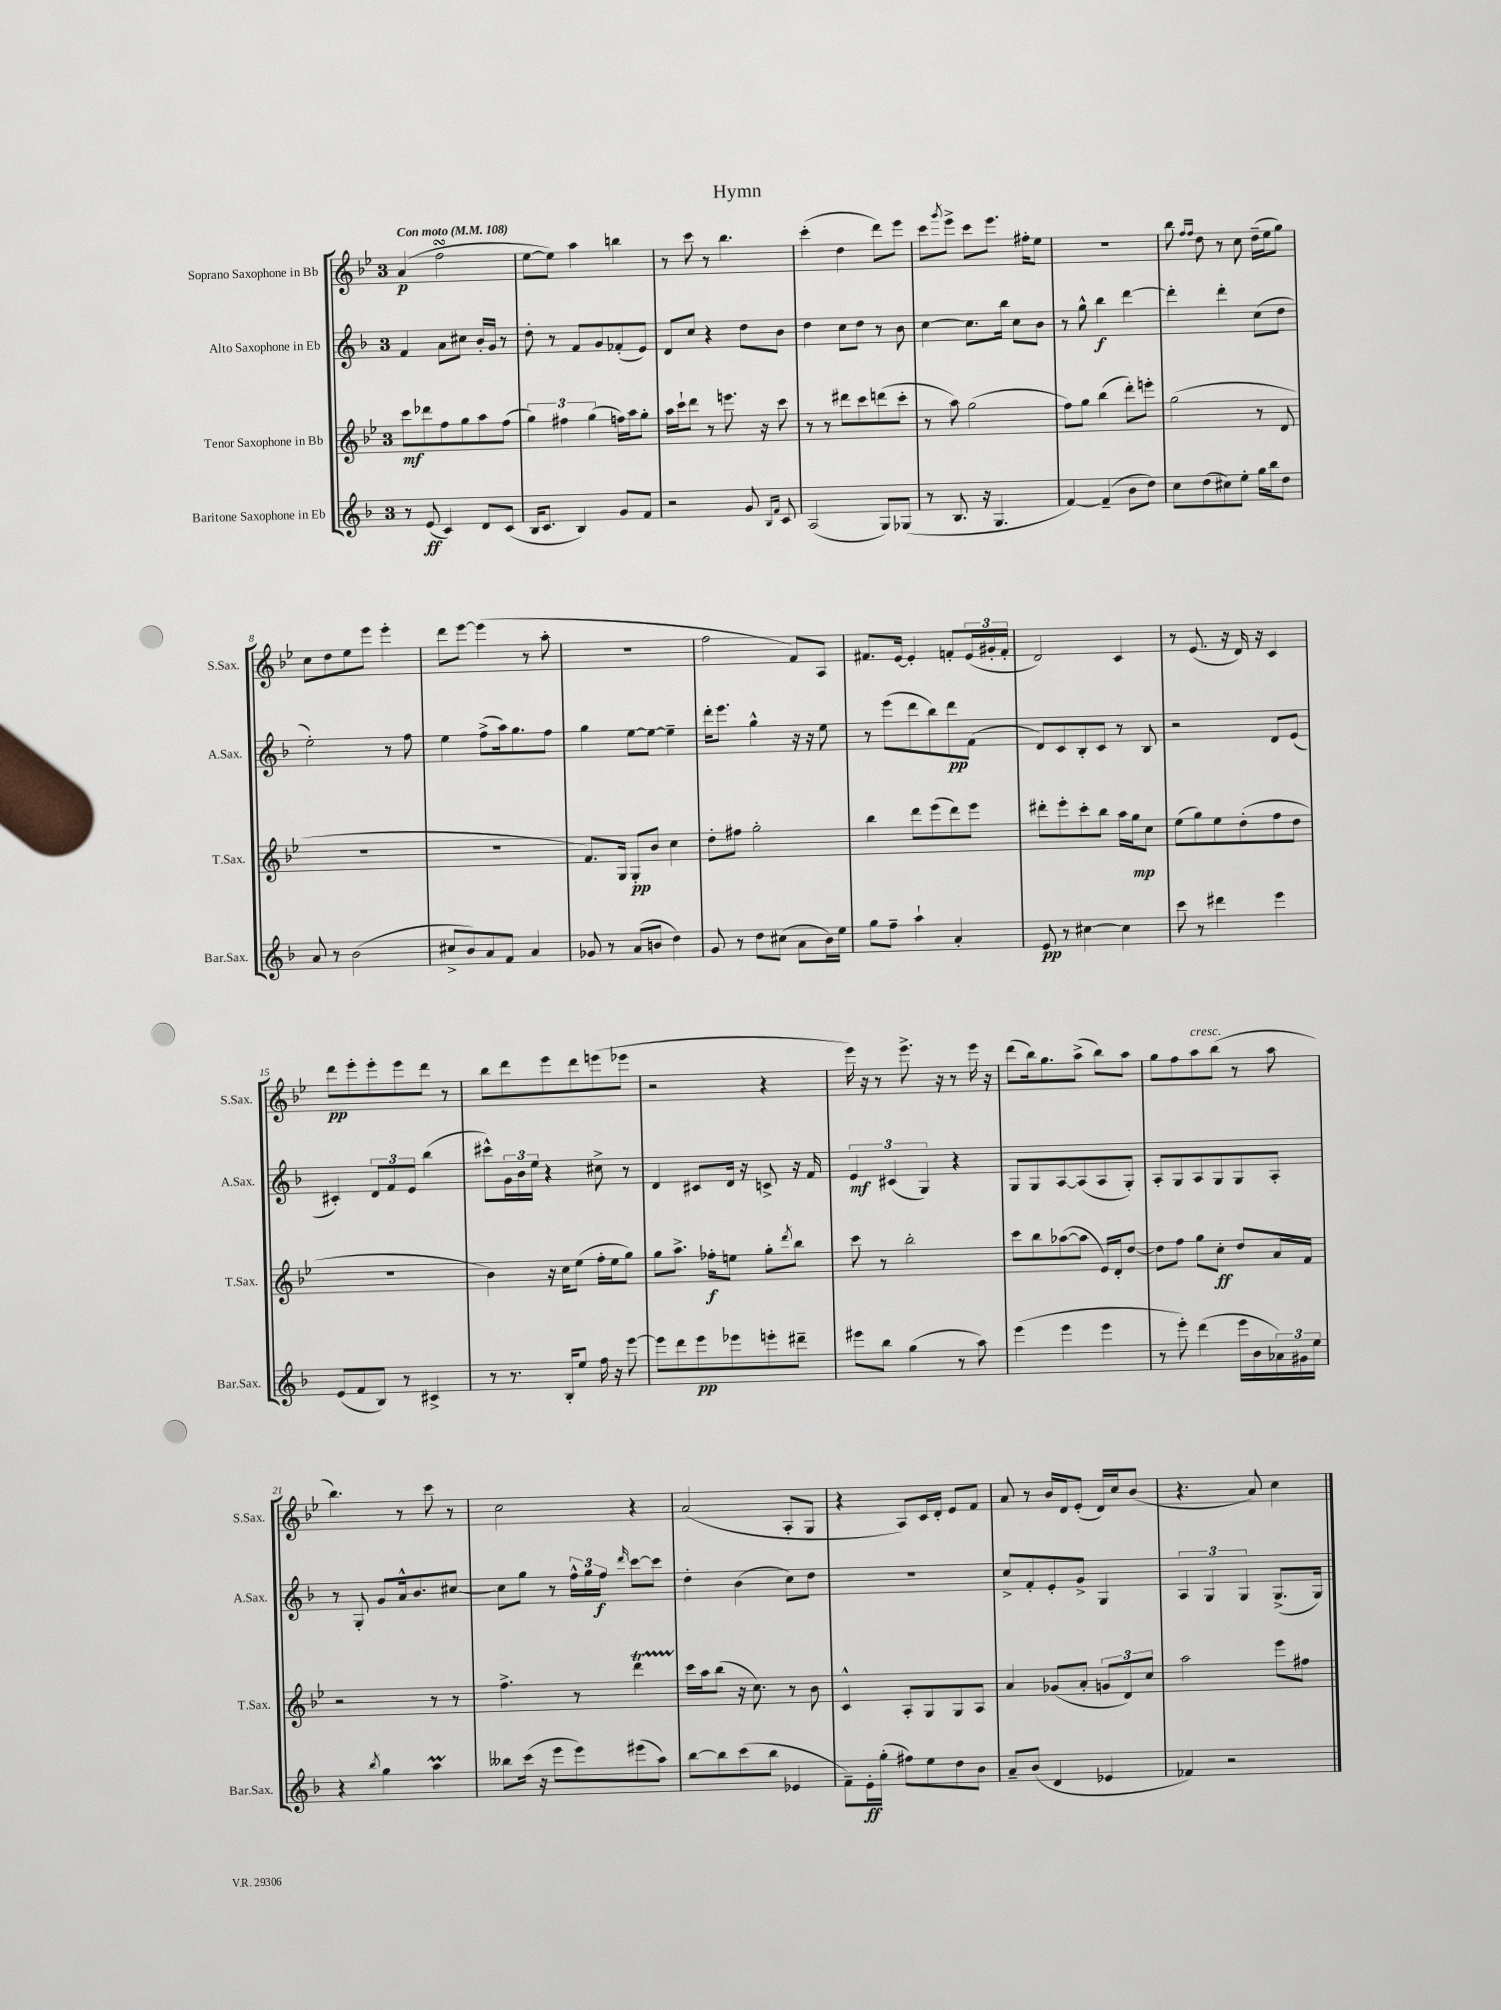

**kern	**kern	**kern	**kern
*staff4	*staff3	*staff2	*staff1
*clefG2	*clefG2	*clefG2	*clefG2
*k[b-]	*k[b-e-]	*k[b-]	*k[b-e-]
*M3/4	*M3/4	*M3/4	*M3/4
*MM108	*MM108	*MM108	*MM108
8r	8ccc	4f	(4a
(8e	8ddd-	.	.
4c)	8ff	8a	2ff
.	8gg	8cc#	.
8d	8aa	16b-'	.
.	.	16g	.
(8c	(8ff	8r	.
=	=	=	=
16B-	6gg)	8dd'	[8ee-
8.c	.	.	.
.	.	8r	8ee-])
.	6ff#	.	.
4B-)	.	8f	4aa
.	(6gg	.	.
.	.	8g	.
8g	16ff)	(8f-'	4bb
.	16aa	.	.
8f	8gg'	8e)	.
=	=	=	=
2r	16aa	8d	8r
.	16ccc`	.	.
.	8ddd	8cc	8ccc
.	8r	4r	8r
.	8.eee	.	4.bb-
8g	.	8dd	.
.	16r	.	.
16qqB-	.	.	.
16qqf	.	.	.
8c	8ccc	8b-	.
=	=	=	=
(2A	8r	4dd	(4ccc'
.	8r	.	.
.	8ddd#	8cc	4dd
.	8ccc	8dd	.
8G)	(8ddd	8r	8ddd)
(8G-	8ccc'	8b-	8eee-
=	=	=	=
8r	8r	[4cc	8ccc
.	.	.	8qggg
8.B-	8aa)	.	8eee-^
.	(2gg	8.cc]	8ccc
16r	.	.	.
4.G	.	.	8.eee-
.	.	16bb-	.
.	.	8cc	.
.	.	.	16ff#'
.	.	8b-	8ee-
=	=	=	=
[4f)	8ff)	8r	2.r
.	8gg	8gg^^	.
(4f~]	(4bb-	4bb-	.
8b-	8ddd')	[4ddd	.
8dd)	8eee'	.	.
=	=	=	=
8cc	(2gg	4ddd']	8bb-
.	.	.	16qqff
.	.	.	16qqff
(8dd	.	.	8dd
8cc#)	.	4ddd'	8r
8ee'	.	.	8cc
16gg	8r	(8cc	(16dd~
16bb-	.	.	16ee-
8dd	8d	8dd	8gg)
=	=	=	=
8a	2.r	2ee')	8cc
8r	.	.	8dd
(2b-	.	.	8ee-
.	.	.	8eee-
.	.	8r	4eee-'
.	.	8ff	.
=	=	=	=
8cc#^	2.r	4ee	8ddd
8b-)	.	.	[8eee-
8a	.	(8ff^	(4eee-]
8f	.	16aa)	.
.	.	8.gg	.
4a	.	.	8r
.	.	8ff	8aa'
=	=	=	=
8g-	8.f)	4gg	2.r
8r	.	.	.
.	16G	.	.
(8a	8G'	[8ee	.
8b	8b-	8ee_	.
4dd)	4cc	4ee~]	.
=	=	=	=
8g	8dd'	16ddd'	2ff
.	.	8.eee	.
8r	8ff#	.	.
8dd	2gg'	4gg^^	.
(8cc#	.	.	.
8a	.	16r	8f)
.	.	16r	.
16b-)	.	8ee	8A
16ee	.	.	.
=	=	=	=
8gg	4bb-	8r	8.f#
8ff~	.	(8eee	.
.	.	.	[16e-
4aa`	8ddd	8ddd	4e-']
.	(8eee-	8bb-)	.
4a'	8ddd)	8ddd	8f'
.	8eee-	(8f	(24e-
.	.	.	24g#'
.	.	.	24f'
=	=	=	=
8e	8ddd#'	8d)	2d)
8r	8eee-'	8c	.
[4cc#	8ccc'	8B-'	.
.	8bb-	8c	.
4cc#]	16aa	8r	4c
.	16gg	.	.
.	8cc	8B-	.
=	=	=	=
8ccc	(8ee-	2r	8r
8r	8gg)	.	(8.e-
4ddd#	8ee-	.	.
.	.	.	16r
.	(8dd'	.	16d)
.	.	.	16r
4eee	8ff	8d	4c
.	8dd	(8e	.
=	=	=	=
(8e	2.r	4c#')	8ddd
8f	.	.	8eee-'
8B-)	.	12d	8eee-'
.	.	12f	.
8r	.	.	8eee-
.	.	12e	.
4c#^	.	(4bb-	8ddd
.	.	.	8r
=	=	=	=
8r	4b-)	8ccc#^^)	8bb-
8.r	.	24g	8ddd
.	.	24b-	.
.	.	24ee	.
.	16r	4r	8eee-
16B-'	16cc	.	.
8ee	(8ee-	.	8ddd
16ff	16ff'	8cc#^	(8eee
16r	16ee-	.	.
[8eee	8gg)	8r	8eee-
=	=	=	=
8eee]	8gg	4d	2r
8ddd	8.aa^	.	.
8eee	.	8c#	.
.	16ff-'	.	.
8eee-	8ee	16d	.
.	.	16r	.
8eee'	8gg'	8c^	4r
.	8qddd	.	.
8ddd#~	8bb-	16r	.
.	.	16f	.
=	=	=	=
8eee#	8ccc	6e	16eee-)
.	.	.	16r
8bb-	8r	.	8r
.	.	(6c#	.
(4gg	2bb-'	.	8.eee-^
.	.	6G)	.
.	.	.	16r
8r	.	4r	8r
8aa)	.	.	16eee-
.	.	.	16r
=	=	=	=
(4eee	8ccc	8G	(8ddd
.	8bb-	8G	16bb-)
.	.	.	8.gg
4eee	([8aa-	[8A	.
.	8aa-]	(8A]	(8aa^
4eee	16e-)	8A	8bb-)
.	16d'	.	.
.	[8dd	8G')	8aa
=	=	=	=
8r	8dd]	8A'	8gg
8eee')	8ff	8G	8ff
(4ddd	8gg	8A	8aa
.	8cc'	8G	(8bb-
16eee	8dd	8G	8r
16b-	.	.	.
24a-)	16a	8A'	8aa
24g#	.	.	.
.	16f	.	.
24ee	.	.	.
=	=	=	=
4r	2r	8r	4.bb-)
.	.	8G'	.
8qbb-	.	.	.
4gg	.	8g	.
.	.	16a^^	8r
.	.	8.b-	.
4aa	8r	.	8ccc
.	8r	[8cc#	8r
=	=	=	=
8bb--	4.ff^	8cc#]	2cc
(16ccc	.	8gg	.
16r	.	.	.
8eee	.	8r	.
8eee)	8r	24ff^^	.
.	.	24gg	.
.	.	24ff	.
.	.	16qqddd	.
(8eee#	4ddd	[8ccc	4r
8aa)	.	8ccc]	.
=	=	=	=
[8bb-	16ccc	4dd'	(2a
.	16aa	.	.
8bb-]	(8bb-	.	.
(8ccc	16r	(4b-	.
.	8.cc)	.	.
8bb-	.	.	.
4e-	8r	8cc)	8A'
.	8b-	8dd	8G
=	=	=	=
8f~)	4c^^	2.r	4r
16e'	.	.	.
(16gg'	.	.	.
8ff#)	8A'	.	8A)
8ee	8G	.	16c
.	.	.	16d'
8dd	8G	.	8e-
8b-	8A	.	8f
=	=	=	=
8a~	4a	8cc^	8a
(8b-	.	8f'	8r
4d	(8g-	8e'	16b-
.	.	.	16d
.	8a'	8g^	(8e-'
4e-	12g	4G	16d)
.	.	.	16cc
.	12d)	.	.
.	.	.	(8b-
.	12cc	.	.
=	=	=	=
4f-)	2aa	6A	4.r
.	.	6G	.
2r	.	.	.
.	.	6G	.
.	.	.	8a)
.	8eee-	(8.G^	4cc
.	8ff#	.	.
.	.	16G)	.
==	==	==	==
*-	*-	*-	*-
